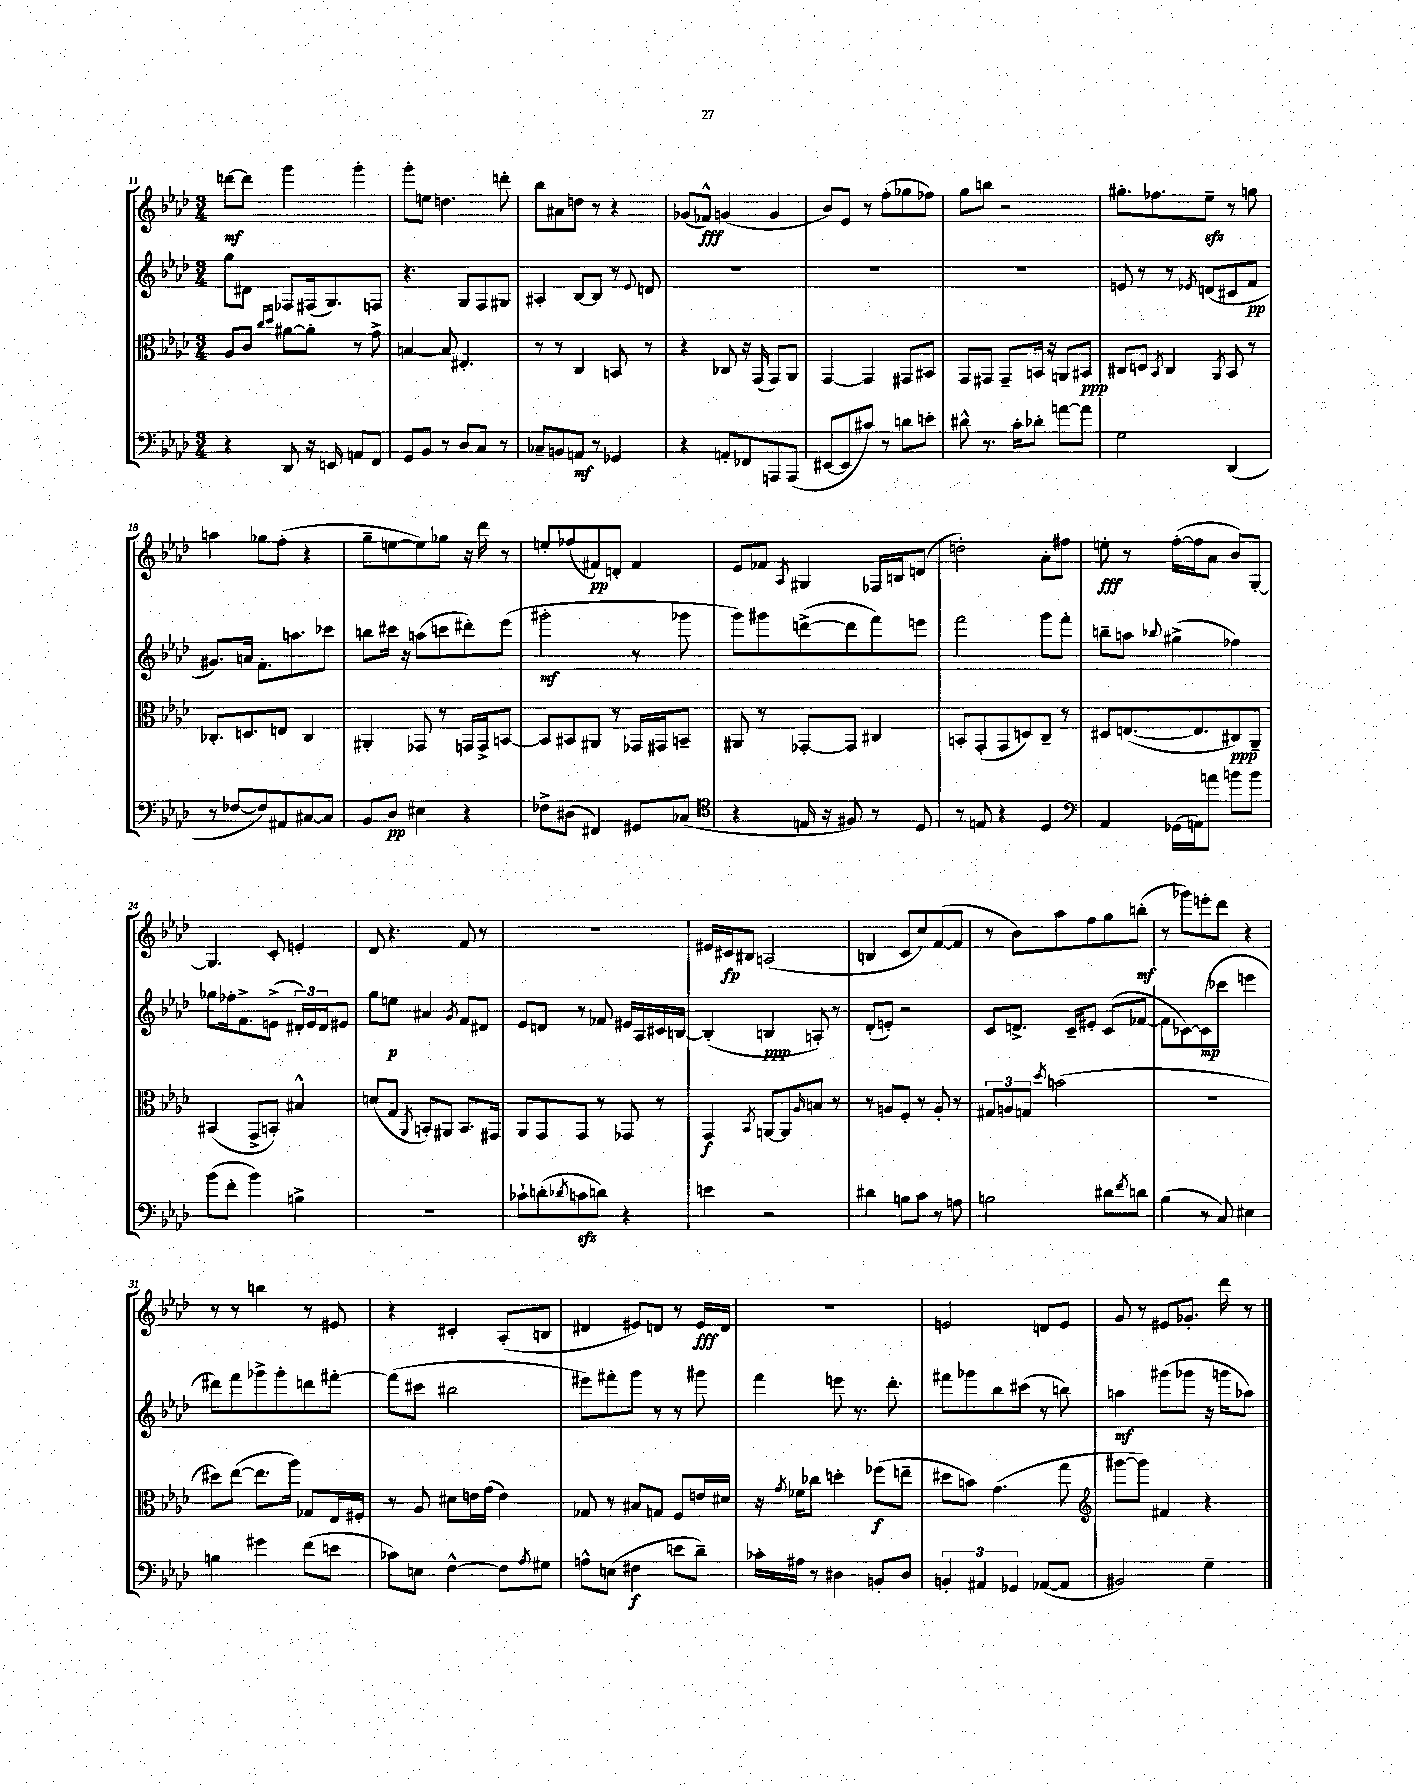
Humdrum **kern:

**kern	**kern	**kern	**kern
*staff4	*staff3	*staff2	*staff1
*clefF4	*clefC3	*clefG2	*clefG2
*k[b-e-a-d-]	*k[b-e-a-d-]	*k[b-e-a-d-]	*k[b-e-a-d-]
*M3/4	*M3/4	*M3/4	*M3/4
4r	8A-	8gg	[8ddd
.	8c	8d#	8ddd]
.	16qqcc	.	.
.	16qqdd-	.	.
8DD-	[8a#	8F-	4ggg
16r	8a#']	(16F#	.
16EE	.	8.G)	.
8AA	8r	.	4ggg'
8FF	8g^	8F	.
=	=	=	=
8GG	[4B	4.r	8ggg'
8BB-	.	.	8ee
8r	8B]	.	4.dd
8D-	4.E#'	8G	.
8C	.	8F	.
8r	.	8G#	8ddd'
=	=	=	=
8C-~	8r	4A#'	8bb-
8BB	8r	.	8a#
8AA	4C	[8B-	8dd
8r	.	8B-]	8r
4GG-	8BB	8r	4r
.	.	8qqe-	.
.	8r	8d	.
=	=	=	=
4r	4r	2.r	(8g-
.	.	.	8f-^^)
8AA'	8C-	.	(4g
8FF-	16r	.	.
.	(16GG	.	.
8AAA	8GG)	.	4g
(8AAA	8AA-	.	.
=	=	=	=
[8EE#	[4GG	2.r	8b-)
8EE#]	.	.	8e-
8c#)	4GG]	.	8r
8r	.	.	(8ff'
8d	8GG#	.	8gg-
8e'	8BB#	.	8ff-)
=	=	=	=
8d#^^	8GG	2.r	8gg
8.r	8GG#	.	8bb
.	8GG#~	.	2r
16c'	.	.	.
8d-'	16BB	.	.
.	16r	.	.
[8a	8AA	.	.
8a]	8BB#	.	.
=	=	=	=
2G	8C#	8e	8.gg#'
.	8D	8r	.
.	.	.	8.ff-
.	8qBB-	.	.
.	4C#	8r	.
.	.	8qe-	.
.	.	(8d	8ee-~
.	8qAA-	.	.
(4DD-	8BB-	8c#	8r
.	8r	8f	8gg
=	=	=	=
8r	8.C-'	8.g#)	4aa
[8F-	.	.	.
.	8.D	16a	.
8F-])	.	8.f'	8gg-
8AA#	8E	.	(8ff'
.	.	8.aa	.
[8C#	4C-	.	4r
8C#]	.	8ccc-	.
=	=	=	=
8BB-	4AA#'	8bb	8gg~
8D-	.	16ccc#	[8ee
.	.	16r	.
4E#	8GG-	(8aa	8ee])
.	8r	8ccc	8gg-
4r	16GG	8ddd#')	16r
.	16GG^	.	16ddd-
.	[8BB	(8eee-	8r
=	=	=	=
8F-^	8BB]	2ggg#'	8ee'
(8D#	8BB#	.	(8ff-
4FF#)	8AA#	.	8f#)
.	8r	.	8d'
8GG#	16GG-	8r	4f#
.	16GG#	.	.
(8C-	8BB~	8ggg-	.
=	=	=	=
*clefC4	*	*	*
4r	8AA#	8ggg)	8e-
.	8r	8ggg#	8f-
.	.	.	8qA-
16E	[8GG-'	([8ddd^	4G#
16r	.	.	.
8F#)	8GG-]	8ddd]	.
8r	4C#	8fff)	16F-
.	.	.	16B
8D-	.	8eee	(8d
=	=	=	=
8r	8BB'	2fff	2dd')
8E	(8GG'	.	.
4r	8GG	.	.
.	8D)	.	.
4D-	8C~	8ggg	8a-'
.	8r	8fff'	8ff#
=	=	=	=
*clefF4	*	*	*
4AA-	8D#	8bb~	8ee'
.	([8.E	8aa	8r
.	.	8qqbb-	.
(16GG-	.	(4gg#^	([16ff'
16AA)	8.E]	.	16ff]
8a	.	.	8a-
8b	8C#)	4ff-)	8b-)
8b	8AA-~	.	[8G'
=	=	=	=
(8b-	(4BB#	8gg-	4.G]
8f'	.	16ff-'	.
.	.	8.f^	.
4b-)	8GG^	.	.
.	8BB')	(8e^	8c'
4B^	4B#^^	24d#')	4e'
.	.	24e	.
.	.	24d#	.
.	.	8e#	.
=	=	=	=
2.r	(8d	8gg	8d-
.	8G	8ee	4.r
.	8qAA-	.	.
.	8BB')	4a#	.
.	8AA#	.	.
.	.	8qg	.
.	8.BB	8f	8f
.	.	8d#	8r
.	16GG#	.	.
=	=	=	=
8c-`	8AA-	8e-	2.r
(8d'	8GG	8d	.
8qd-	.	.	.
8c	8GG	8r	.
8d)	8r	8f-	.
4r	8GG-	16e#	.
.	.	16A-	.
.	8r	16c#	.
.	.	[16B	.
=	=	=	=
4e	4GG	(4B']	16e#
.	.	.	16c#
.	.	.	8B#
.	8qBB-	.	.
2r	[8AA	4B	(2A
.	8AA]	.	.
.	16qqA-	.	.
.	8B	8A')	.
.	8r	8r	.
=	=	=	=
4d#	8r	(8d-'	4B
.	8A	8e')	.
8B	8F'	2r	8c
8c	8r	.	8cc)
8r	8A'	.	([8f
8A	8r	.	8f]
=	=	=	=
2B	12G#	8c	8r
.	12A	.	.
.	.	8.d^	8b-)
.	12G	.	.
.	8qdd-	.	.
.	(2b	.	8aa-
.	.	16c~	.
.	.	8e#'	8ff
8d#	.	(8c	8gg
8qf	.	.	.
8d	.	[8f-	(8bb'
=	=	=	=
(4B-	2.r	8f-]	8r
.	.	[8c-)	8ggg-)
8r	.	(8c-]	8eee'
8C)	.	8ccc-	8ddd-
4E#	.	4eee	4r
=	=	=	=
4B	8dd#)	8ddd#)	8r
.	([8ee-	8fff	8r
4g#	8.ee-]	8ggg-^	4bb
.	.	8ggg-'	.
.	16aa-)	.	.
(8f	8G-	8ddd	8r
8e	16E-	[8fff#'	8e#
.	16F#'	.	.
=	=	=	=
8c-)	8r	(8fff#]	4r
8E	8A-	8ccc#	.
[4F^^	8d#	2bb#	4c#'
.	16e	.	.
.	(16g	.	.
8F]	4e)	.	(8A-'
8qA-	.	.	.
8G#	.	.	8B
=	=	=	=
8A^^	8G-	8eee#)	4d#
(8E	8r	8fff#'	.
4F#	8B#	8ggg	8e#)
.	8G	8r	8d
8e	8F	8r	8r
8d-~)	16e	8ggg#	16e#
.	16d#	.	16d
=	=	=	=
16c-'	16r	4fff	2.r
.	8qg	.	.
16A#	16f-	.	.
8r	8cc-	.	.
4D#	4dd'	8eee	.
.	.	8.r	.
8BB'	(8ff-	.	.
.	.	8.ddd-'	.
8D#	8ee~	.	.
=	=	=	=
6BB'	8dd#	8fff#	2e
.	8b)	8ggg-	.
6AA#	.	.	.
.	(4.g	8bb-	.
6GG-	.	.	.
.	.	(8ccc#	.
([8AA-	.	8r	8d
8AA-]	8gg	8bb)	8e
=	=	=	=
*	*clefG2	*	*
2BB#)	[8ggg#	4aa	8g
.	8ggg#])	.	8r
.	4f#	(8ggg#	8e#
.	.	8ggg-	8.g-'
4G~	4r	16r	.
.	.	16ggg	16ddd-
.	.	8aa-)	8r
==	==	==	==
*-	*-	*-	*-
